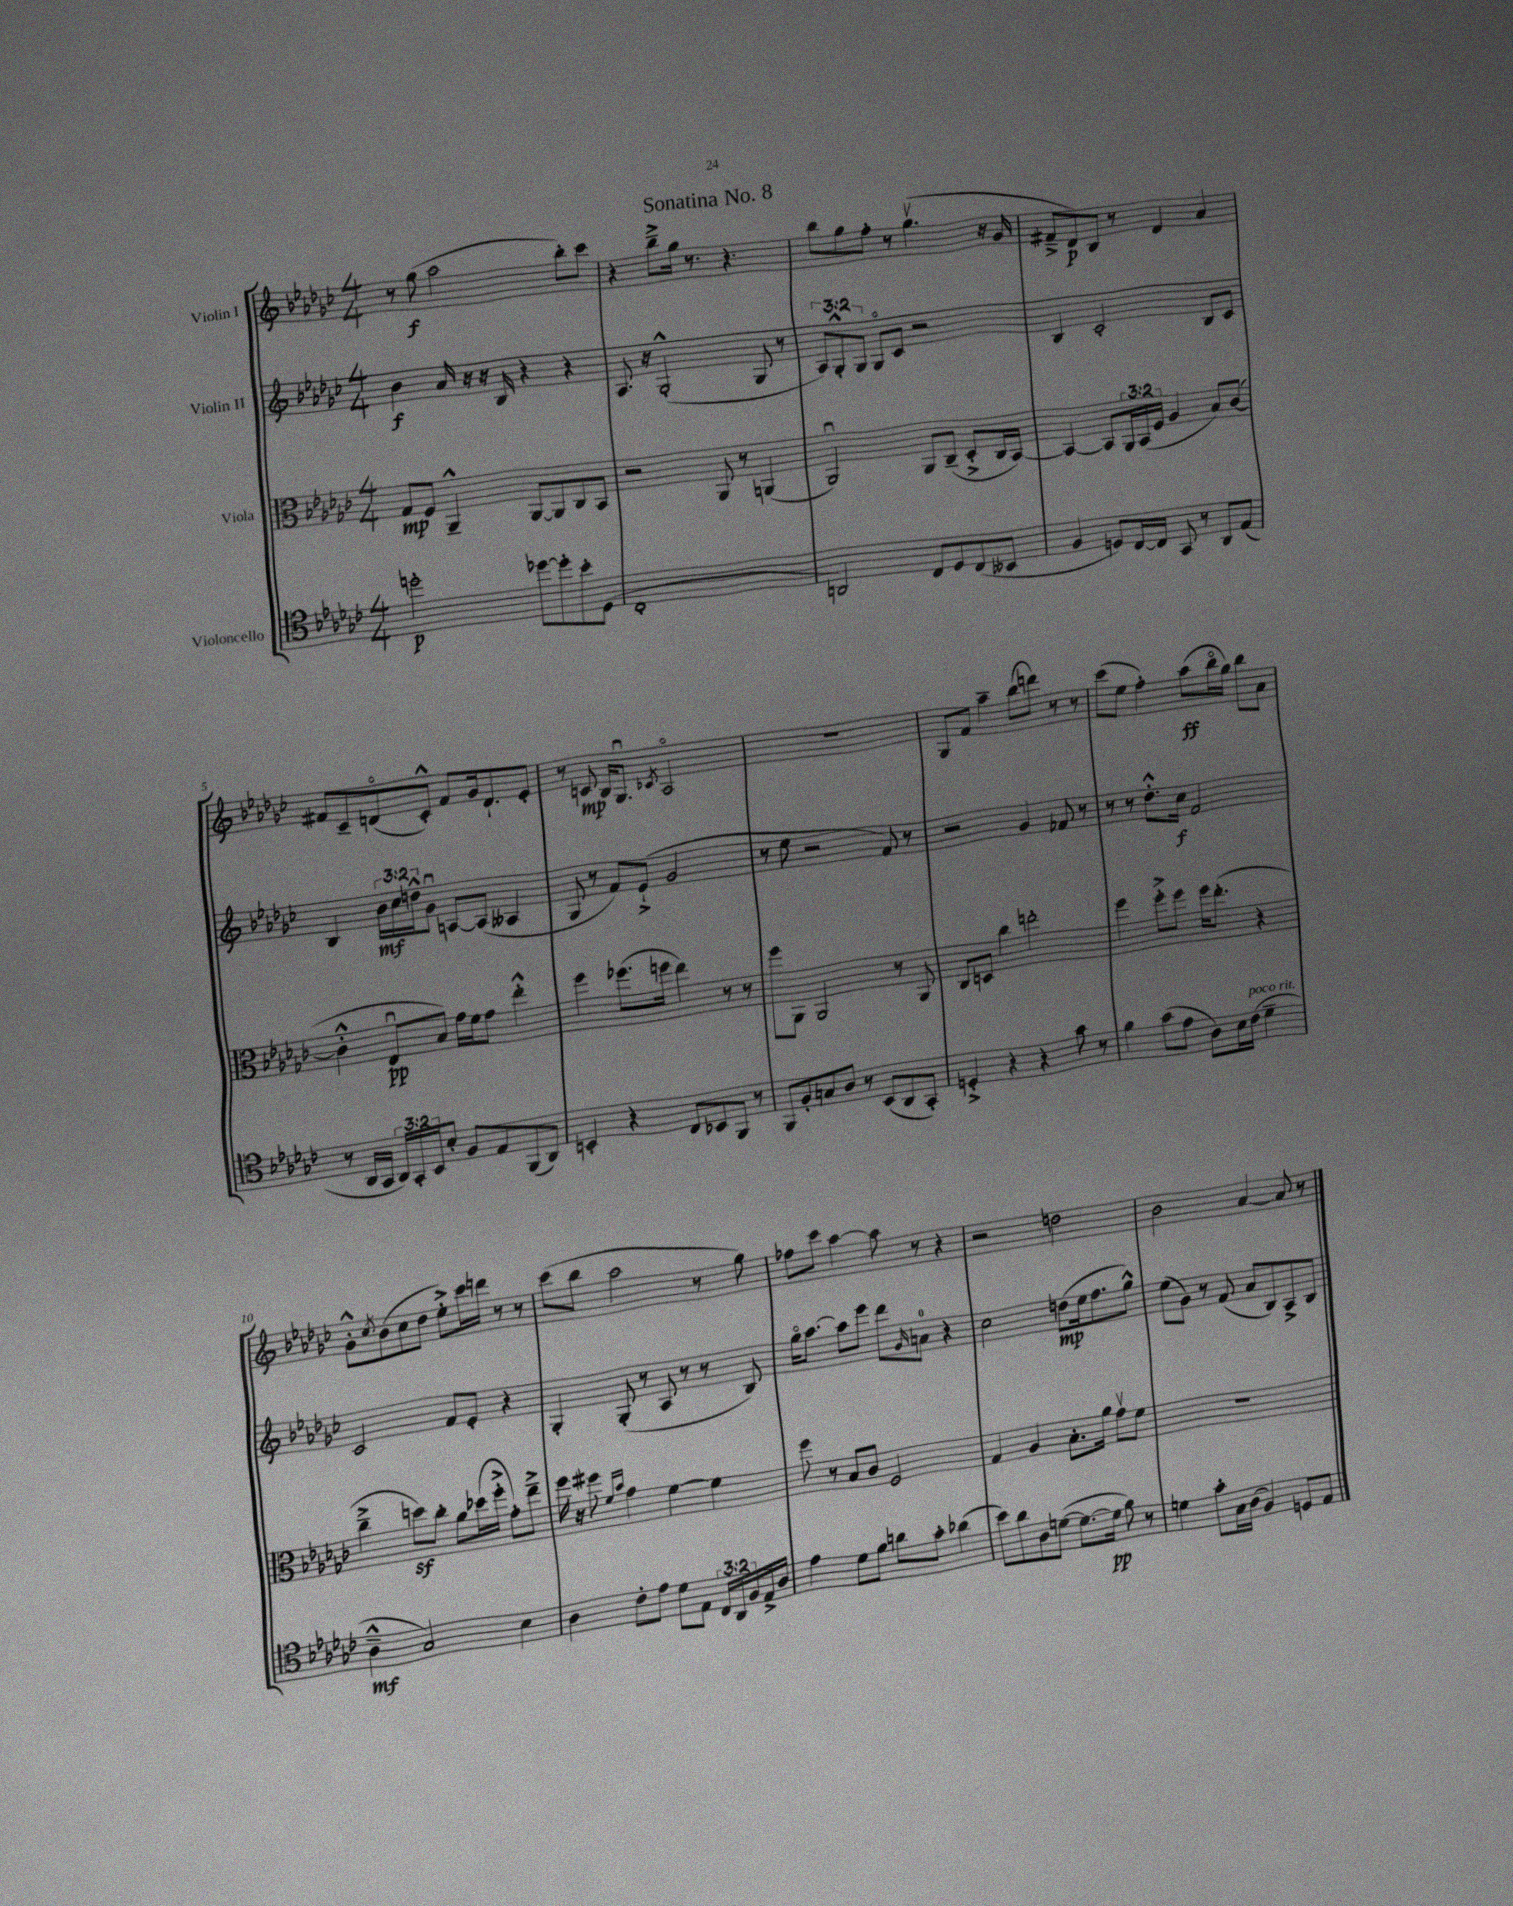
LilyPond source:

\header { title = "Sonatina No. 8" }
<<
\new StaffGroup <<
\new Staff = "s0" \with { instrumentName = "Violin I" } {
    \clef treble \key ges \major \numericTimeSignature \time 4/4
    r8 ges''8\f( aes''2 bes''8-.) ces'''8 |
    r4 bes''8---> ges''16 r8. r4. |
    bes''8 ges''8 f''8-. r8 ges''4.\upbow( r16 ges'16 |
    fis'8---> des'8\p) bes8 r8 des'4 aes'4 |
    fis'8 ces'8-- d'8\flageolet( ces'8-.-^) fis'8 ges'16 d'8.-! ees'8-. |
    r8 c'8\mp bes16 ges8.\downbow \acciaccatura { ces'8 } aes2\flageolet |
    r1 |
    ges8 f'8 aes''4-- bes''8( d'''8) r8 r8 |
    ces'''8( ees''8 f''4-.) aes''8\ff( bes''16\flageolet ges''16) bes''8 aes'8 |
    ges'8-.-^ \acciaccatura { ces''8 } bes'8( ces''8 des''8 ees''8-.->) ces'''16 d'''16 r8 r8 |
    ces'''8( bes''8 aes''2 r8 ges''8) |
    fes''8 ces'''8 aes''4~ aes''8 r8 r4 |
    r2 d''2 |
    bes'2 aes'4~ aes'8 r8 \bar "|." |
}
\new Staff = "s1" \with { instrumentName = "Violin II" } {
    \clef treble \key ges \major \numericTimeSignature \time 4/4 \override Staff.TupletNumber.text = #tuplet-number::calc-fraction-text
    bes'4\f aes'16 r16 r16 bes16 r4 r4 |
    aes8. r16 ges2-.-^( ges8 r8 |
    \tuplet 3/2 { aes8) ges8-.-^ ges8 } ges8\flageolet ces'8 r2 |
    bes4 ces'2-. bes8 ces'8 |
    bes4 \tuplet 3/2 { bes'16\mf ces''16 d''16-^ } ges'8\downbow a8~ a8( aeses4 |
    ges8 r8 f'8) ees'8-!->( ges'2 |
    r8 ees''8 r2 f'8) r8 |
    r2 ges'4 fes'8 r8 |
    r8 r8 des''8.-.-^ ces''16\f f'2 |
    ces'2 f'8 ees'8-. r4 |
    ges4-. ges8-.( r8 aes8 r8 r8 bes8) |
    ges''16\flageolet aes''8.~ aes''8 ees'''8 des'''8 \grace { ges'16 } a'8-0 r4 |
    ces''2 d''8\mp( ees''16 f''8. ges''8-^) |
    ees''8( ges'8) r8 f'8( aes'8 bes8) aes8-> bes8 \bar "|." |
}
\new Staff = "s2" \with { instrumentName = "Viola" } {
    \clef alto \key ges \major \numericTimeSignature \time 4/4 \override Staff.TupletNumber.text = #tuplet-number::calc-fraction-text
    ges8\mp f8 aes,4---^ aes,8~ aes,8 ces8 bes,8 |
    r2 aes,8 r8 a,4( |
    aes,2\downbow) aes,8 ces8--( des8-.-> ces16 bes,16~) |
    bes,4~ bes,8 \tuplet 3/2 { aes,16 bes,16( f16 } aes4 bes8) ces'8~( |
    ces'4-.-^ ees8\downbow\pp bes8) ges'16 f'16 ges'8 ees''4-.-^ |
    f''4 fes''8.( f''16 ees''4) r8 r8 |
    f''8 aes,8 aes,2 r8 aes,8 |
    ces8 d8 ces''4 e''2-. |
    f''4 f''8-.-> f''8 f''16 ees''8.-.( r4 |
    ces''4---> d''8\sf) ces''8-. aes'8 des''16( f''16-.-> ges'8-.) ees''8---> |
    f''16 r16 fis''8 \grace { f'16 bes'16 } ges'4 f'4~ f'4 |
    f''8 r8 bes8 ces'8 f2 |
    ges4 aes4 bes8.-. aes'16 ges'8\upbow f'8 |
    R1 \bar "|." |
}
\new Staff = "s3" \with { instrumentName = "Violoncello" } {
    \clef tenor \key ges \major \numericTimeSignature \time 4/4 \override Staff.TupletNumber.text = #tuplet-number::calc-fraction-text
    d''2-.\p des''8~ des''8-. bes'8-. des8( |
    ces1-. |
    a,2) ces8 des8 ces8( beses,8 |
    f4 d8) ces16~ ces16 ges,8 r8 aes,8 ees8( |
    r8 aes,16 ges,16 \tuplet 3/2 { aes,16) ges,16-. bes,16 } bes8-. f8 ees8 f,8( aes,8) |
    b,4-. r4 ces8 bes,8 f,8 r8 |
    f,8 f8-. g8 aes8 r8 bes,8( aes,8 ges,8-.) |
    d4-.-> r4 r4 ges'8 r8 |
    f'4 ges'8( ees'8 aes8) bes16 ces'16^\markup { \italic "poco rit." }( des'4-- |
    aes4---^\mf ges2) bes4 |
    aes4 ces'8-. ees'8 des'8 ees8 \tuplet 3/2 { ces16 aes,16 f16 } ees16-> aes16 |
    ees'4 des'8 f'8 a'8 ges'8-. aes'4( |
    bes'8) aes'8 aes8 d'8~( d'8.~ d'16\pp f'8) r8 |
    d'4 ges'8-. ges16 aes16( f4) d8 ees8 \bar "|." |
}
>>
>>
